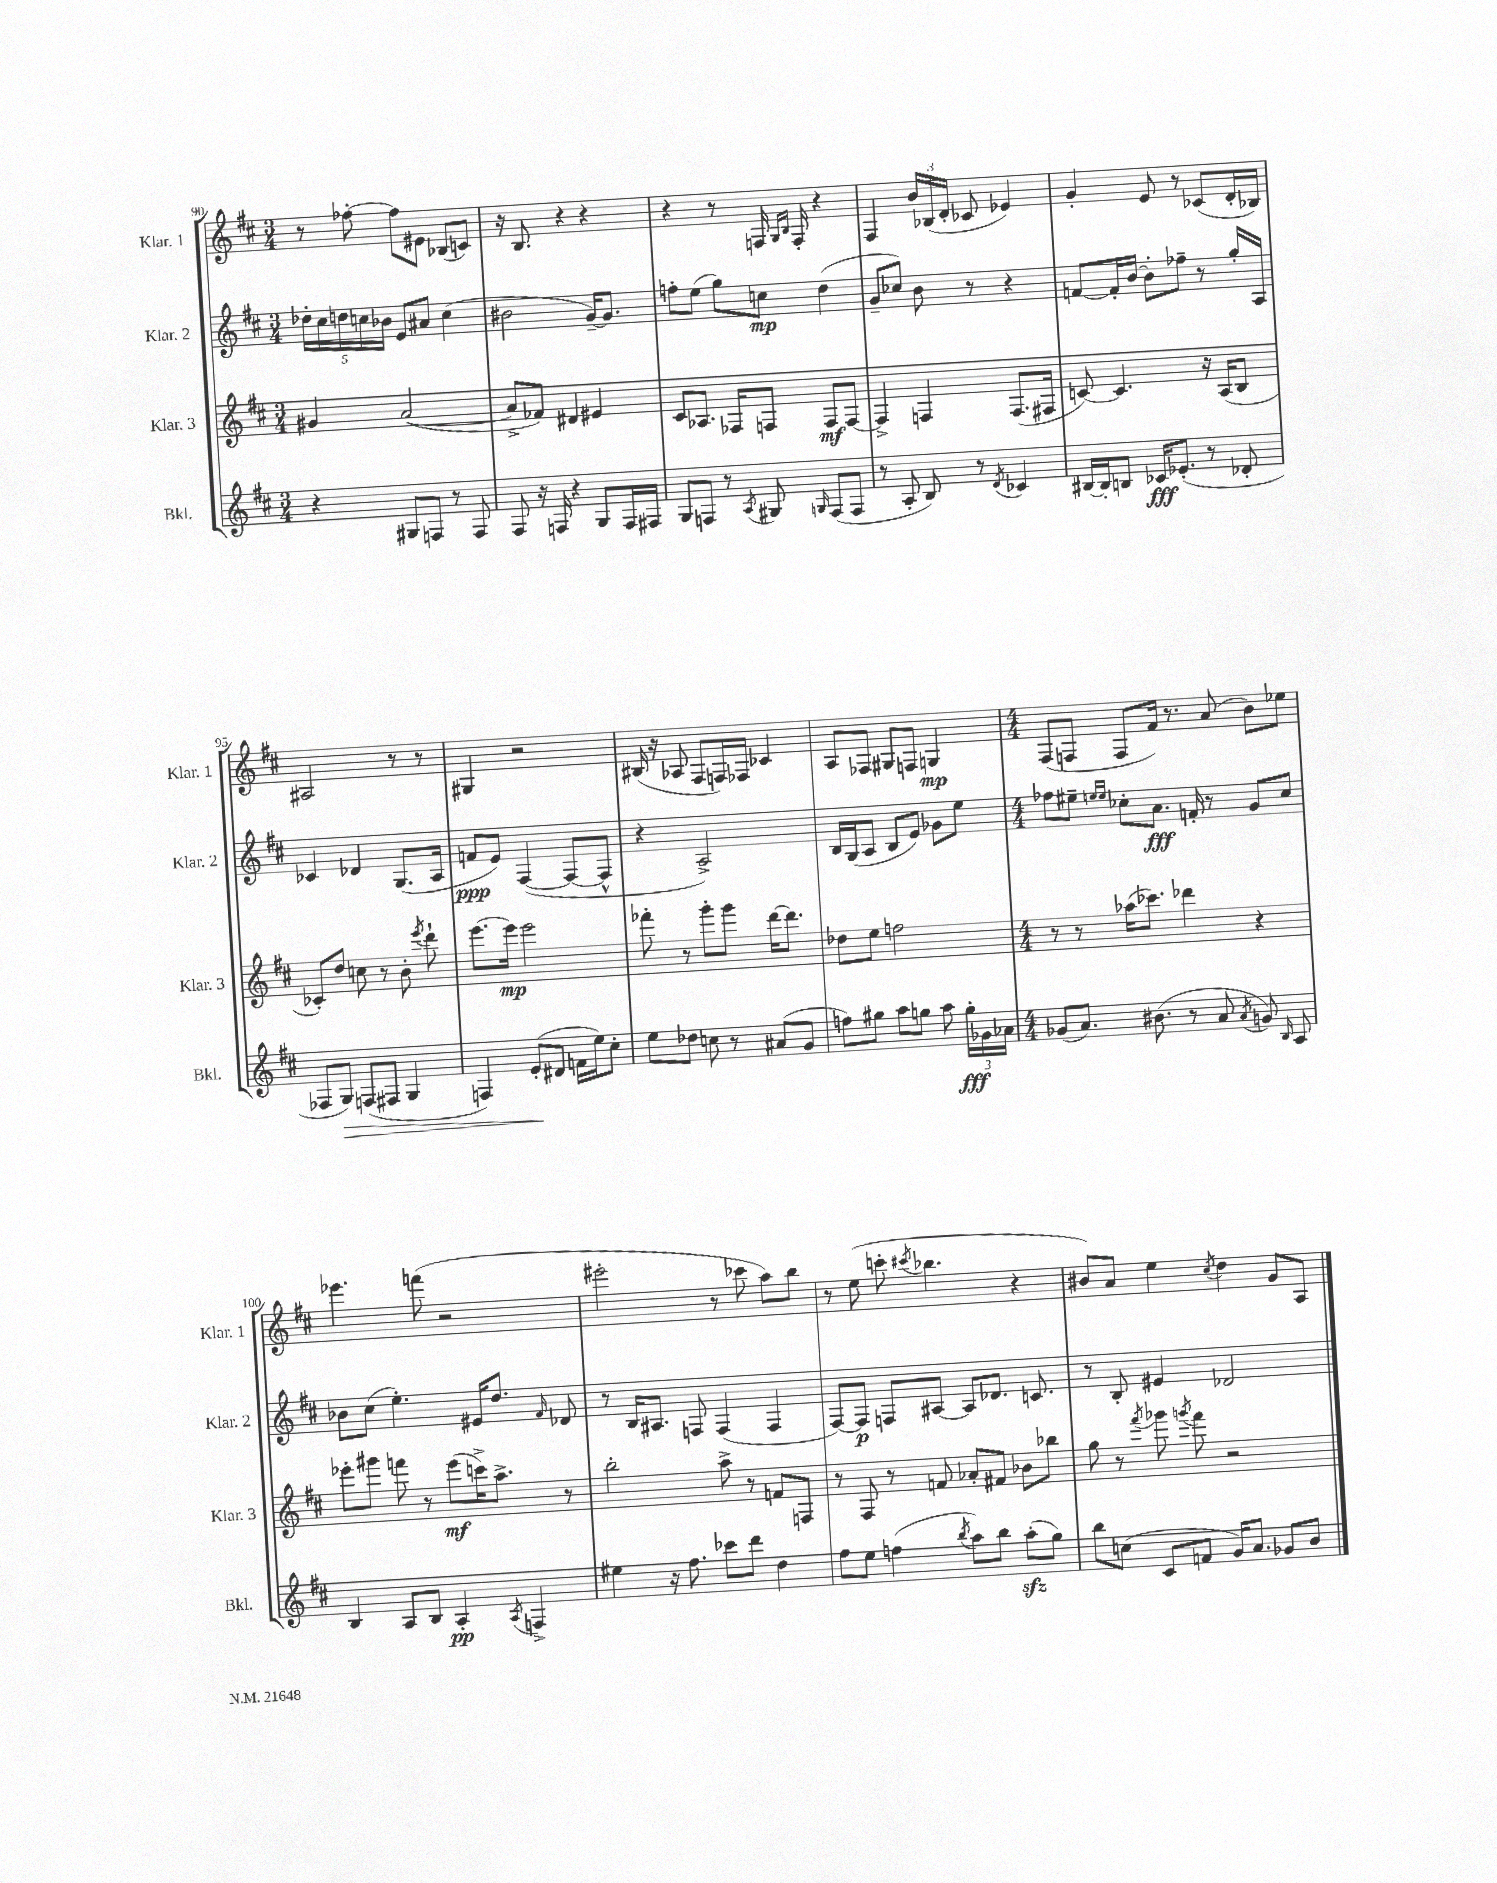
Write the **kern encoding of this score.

**kern	**kern	**kern	**kern
*staff4	*staff3	*staff2	*staff1
*clefG2	*clefG2	*clefG2	*clefG2
*k[f#c#]	*k[f#c#]	*k[f#c#]	*k[f#c#]
*M3/4	*M3/4	*M3/4	*M3/4
4r	4g#/	20dd-'\LL	8r
.	.	20cc#\	.
.	.	20dd\	.
.	.	.	[8ff-'\
.	.	20cc\	.
.	.	20b-\JJ	.
8G#/L	([2a/	8e/L	8ff-\]L
8F/J	.	8a#/J	8e#\J
8r	.	(4cc\	(8B-/L
8F/	.	.	8c/J)
=	=	=	=
8F#/	8a^/]L	2b#\	16r
.	.	.	8.B/
16r	8f-/J)	.	.
16F/	.	.	.
4r	4d#/	.	4r
8G/L	4e#/	[16g~/LK)	4r
.	.	8.g/]J	.
16F/L	.	.	.
16F#/JJ	.	.	.
=	=	=	=
8G/L	8c#/L	8ff'\L	4r
8F/J	8.A-/J	(8ee\J	.
8r	.	8gg\L)	8r
.	16F-/LK	.	.
8qA/	.	.	.
8G#/	8F/J	8cc\J	16F/
.	.	.	16qqG/LL
.	.	.	16qqB/JJ
.	.	.	16F'/
16qqG/	.	.	.
(8F/L	8F/L	(4dd\	4r
8F/J	[8F/J	.	.
=	=	=	=
8r	4F^/]	8g~/L	4F#/
8A'/	.	8cc-/J)	.
8B/)	4F/	8b\	24b/LL
.	.	.	(24B-/
.	.	.	24d'/JJ
8r	.	8r	8c-/
8qd/	.	.	.
4c-/	(8.F/L	4r	4e-/)
.	16F#/Jk	.	.
=	=	=	=
[16B#/LL	[8c/)	[8f/L	4g'/
16B#'/]J	.	.	.
8B/J	4.c/]	16f'/]L	.
.	.	[16b/JJ	.
16c-/LK	.	8b'\]L	8e/
(8.e-'/J	.	.	.
.	.	8ff-~\J	8r
8r	16r	8r	(8c-/L
.	(16A/LK	.	.
8d-'/	8B/J	16gg'/LL	16d'/L
.	.	16A/JJ	16B-/JJ)
=	=	=	=
8F-/L	8c-'/L)	4c-/	2A#/
8G/J)	8dd/J	.	.
(8F/L	8cc\	4d-/	.
8F#/J	8r	.	.
4G/	8b'\	(8.G/L	8r
.	8qeee/	.	.
.	8ddd`\	.	8r
.	.	16A/Jk	.
=	=	=	=
4F/)	[8.eee\L	8f/L	4G#/
.	.	8e/J)	.
.	16eee\]Jk	.	.
(8e'/L	2eee\	([4F#/	2r
8d#/J	.	.	.
16f\LL	.	8F#/_L	.
16ee\J)	.	.	.
8cc#'\J	.	8F#^^/]J	.
=	=	=	=
8ee\L	8fff-'\	4r	(16B#/
.	.	.	16r
8dd-\J	8r	.	8A-/
8cc\	8ggg'\L	2A^/)	8F#/L
8r	8ggg\J	.	16F/L)
.	.	.	16F-/JJ
(8a#/L	[16ddd\LK	.	4c-/
.	8.ddd\]J	.	.
8g/J	.	.	.
=	=	=	=
8ff\L)	8dd-\L	16B/LL	8A/L
.	.	(16G/J	.
8gg#\J	8ee\J	8A/J	8F-/J
8aa\L	2ff\	8B/L	8G#/L
8gg\J	.	8e/J)	8F/J
8aa\	.	8g-\L	4G/
24gg'\LL	.	8ee\J	.
24g-\	.	.	.
24a-\JJ	.	.	.
=	=	=	=
*M4/4	*M4/4	*M4/4	*M4/4
(8g-/L	8r	8ff-\L	(8F#/L
8.a/J)	8r	8ee#~\J	8F/J
.	.	16qqee/LL	.
.	.	16qqee/JJ	.
.	(16aa-\LK	8cc-'\L	8F/L
(8.b#\	8.ccc-\J)	.	.
.	.	8.a\J	16f#/Jk)
.	.	.	8.r
8r	4ddd-\	.	.
.	.	16f'/	.
8a/	.	8r	(8a/
8qa/	.	.	.
8g/)	4r	8g/L	8b\L)
16qqB/	.	.	.
8A/	.	8cc-/J	8ee-\J
=	=	=	=
4B/	8eee-'\L	8b-\L	4.eee-\
.	8ggg#\J	(8cc#\J	.
8A/L	8fff\	4.ee'\)	.
8B/J	8r	.	(8fff\
4A'/	(8eee-\L	.	2r
.	16ccc^\K)	16e#/LK	.
.	8.aa^\J	8.dd/J	.
8qA/	.	.	.
4F^/	.	.	.
.	.	16qqf#/	.
.	8r	8d-/	.
=	=	=	=
4ee#\	2bb'\	8r	2eee#'\
.	.	16B/LK	.
.	.	8.A#/J	.
16r	.	.	.
8.ff#\	.	.	.
.	.	8F/	.
8ccc-\L	8aa^\	(4F/	8r
8ddd\J	8r	.	8ccc-\
4dd\	8f/L	4F/	8aa\L)
.	8F/J	.	8bb\J
=	=	=	=
8ff#\L	8r	[8F#/L)	8r
8ee\J	8F#/	8F#/]J	(8ee\
(4ff\	8r	8F/L	8ccc'\
.	.	.	8qccc#/
.	8f/	[8A#/J	4.bb-\
8qbb/	.	.	.
8aa\L)	8a-'/L	8A#/]L	.
8bb\J	8f#/J	8.d-/J	.
(8aa'\L	8b-\L	.	4r
.	.	8.c/	.
8gg\J)	8bb-\J	.	.
=	=	=	=
8bb\L	8gg\	8r	8b#/L)
(8cc\J	8r	8B'/	8a/J
.	8qfff#/	.	.
8c#/L	8ggg-\	4e#/	4ee\
.	8qggg/	.	.
8f/J	8fff#\	.	.
.	.	.	8qcc#/
16g/LK)	2r	2d-/	4dd\
8.a/J	.	.	.
8g-/L	.	.	8g/L
8b/J	.	.	8A/J
==	==	==	==
*-	*-	*-	*-
